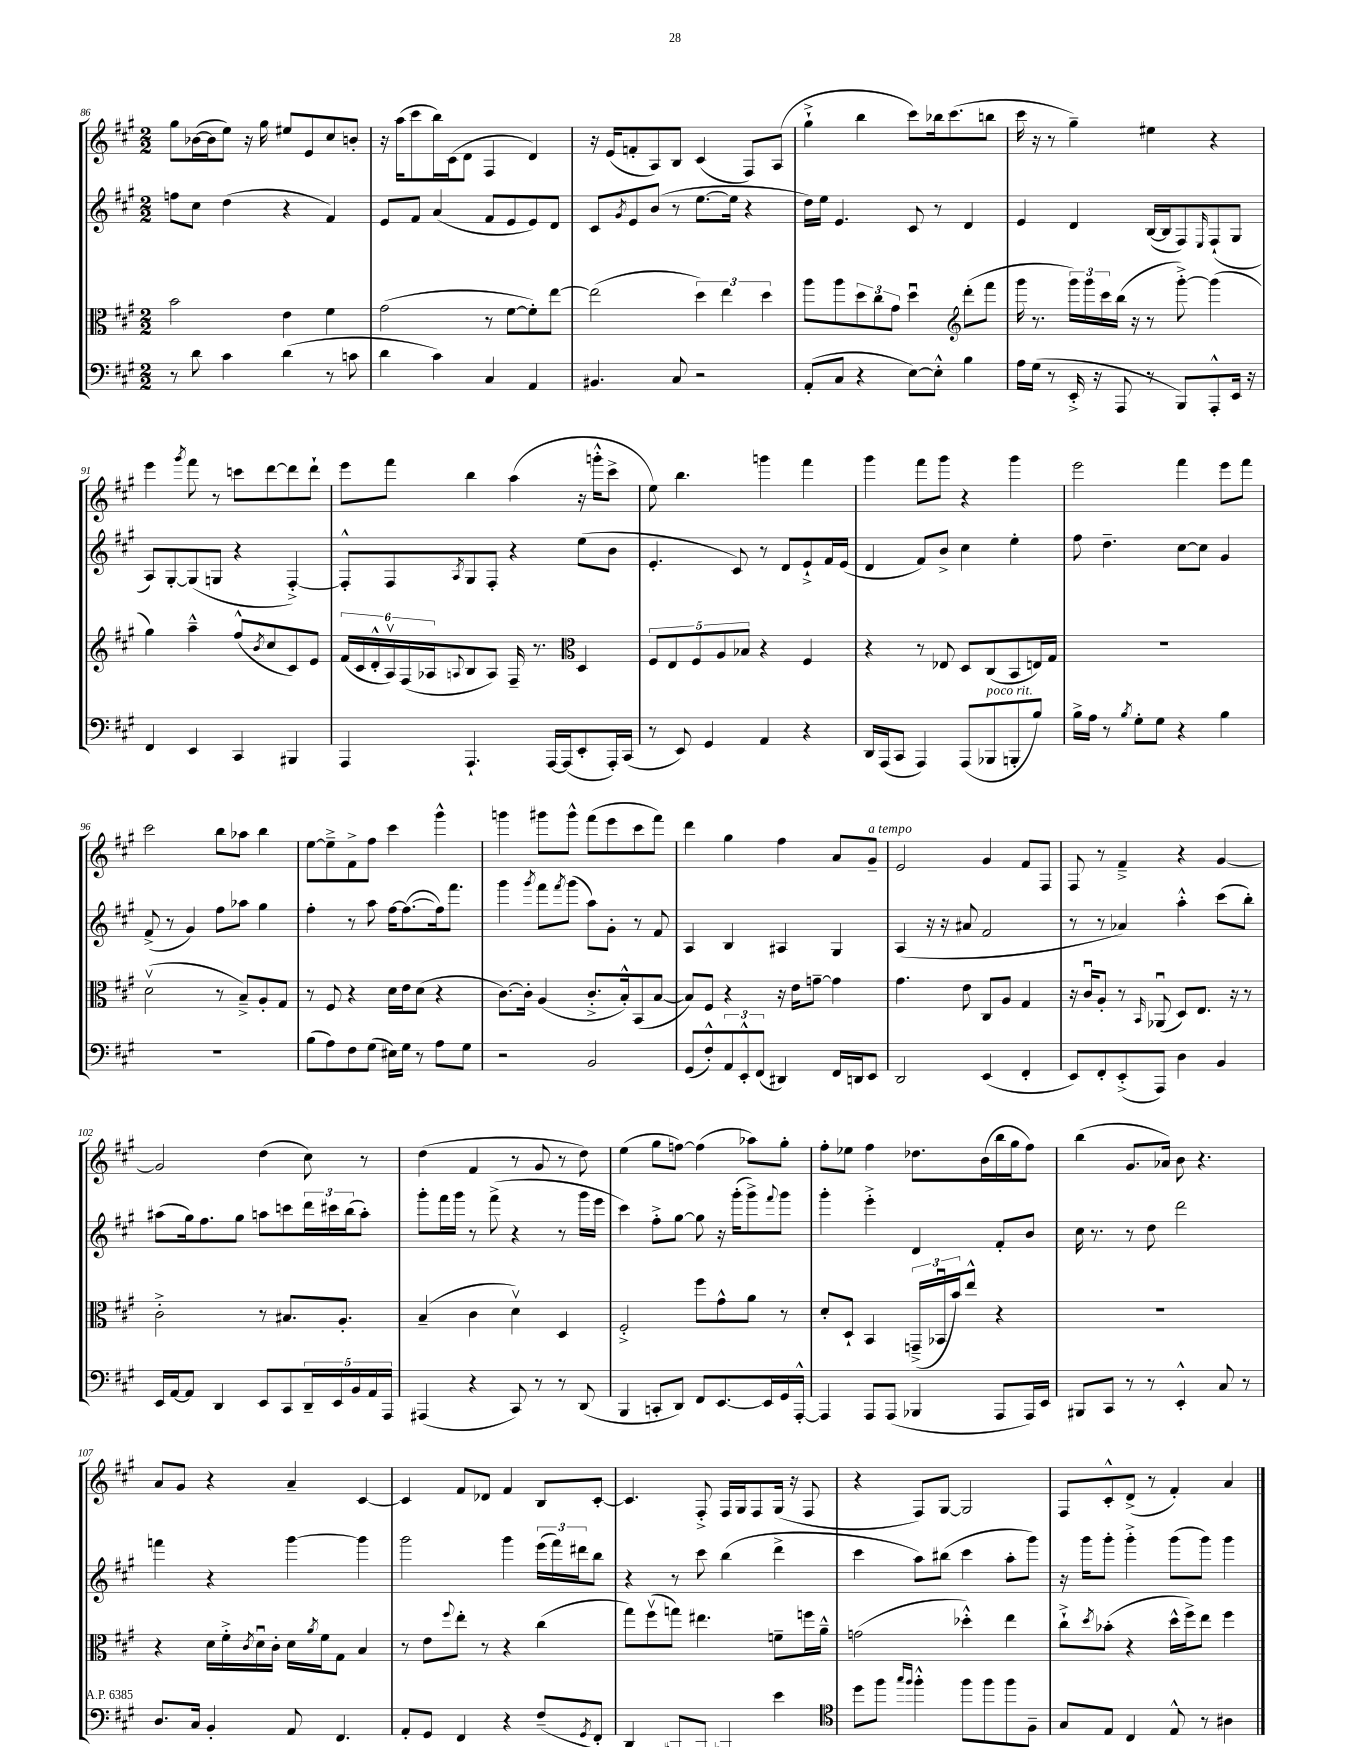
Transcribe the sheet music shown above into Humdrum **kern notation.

**kern	**kern	**kern	**kern
*staff4	*staff3	*staff2	*staff1
*clefF4	*clefC3	*clefG2	*clefG2
*k[f#c#g#]	*k[f#c#g#]	*k[f#c#g#]	*k[f#c#g#]
*M2/2	*M2/2	*M2/2	*M2/2
8r	2b	8ff	8gg#
8d	.	8cc#	([16b-
.	.	.	16b-]
4c#	.	(4dd	8ee)
.	.	.	16r
.	.	.	16gg#
(4d	4e	4r	8ee#
.	.	.	8e
8r	4f#	4f#)	8cc#
8c	.	.	8b'
=	=	=	=
4d	(2g#	8e	16r
.	.	.	(16aa
.	.	8f#	8ccc#
4c#)	.	(4a	16bb)
.	.	.	(16c#
.	.	.	8d
4C#	8r	8f#	4F#
.	[8f#	8e	.
4AA	8f#'])	8e)	4d)
.	[8ee	8d	.
=	=	=	=
4.BB#	(2ee]	8c#	16r
.	.	.	(16e
.	.	8qg#	.
.	.	8e	8f'
.	.	(8b	8A)
8C#	.	8r	8B
2r	6dd)	[8.ee	(4c#
.	6ee	.	.
.	.	16ee]	.
.	.	4r	8F#)
.	6dd	.	.
.	.	.	(8A
=	=	=	=
(8AA'	8aa	16dd)	4gg#`^
.	.	16ee	.
8C#	8aa	4.e	.
4r	12dd	.	4bb
.	12cc#	.	.
.	12g#	.	.
[8E)	4ddu	8c#	8ccc#)
8E'^^]	.	8r	16bb-
.	.	.	(8.ccc#
*	*clefG2	*	*
4B	(8ddd'	4d	.
.	8fff#	.	8bb
=	=	=	=
16A	16ggg#	4e	16ccc#
(16G#	8.r	.	16r
8r	.	.	8r
16EE'^	24ggg#)	4d	4gg#~)
.	24ggg#	.	.
16r	.	.	.
.	24ccc#	.	.
8AAA	(16bb	.	.
.	16r	.	.
8r	8r	([16B	4ee#
.	.	16B]	.
8BBB)	[8ggg#'^)	8F#)	.
.	.	16qqE	.
8AAA'^^	(4ggg#]	(8F#`	4r
16EE	.	8G#	.
16r	.	.	.
=	=	=	=
4FF#	4gg#)	8A)	4eee
.	.	[8G#'	.
.	.	.	8qggg#
4EE	4aa~^^	(8G#]	8fff#
.	.	8G	8r
4CC#	(8ff#^^	4r	8ccc
.	8qb	.	.
.	8cc#	.	[8ddd
4BBB#	8c#)	[4F#'^)	8ddd]
.	8e	.	8ddd`
=	=	=	=
4AAA	(24f#	8F#'^^]	8eee
.	24c#	.	.
.	24d'^^	.	.
.	24Av)	8F#	8fff#
.	(24F#	.	.
.	24A-	.	.
.	8qqA	8qA	.
4.AAA`	8B	8G#	4bb
.	8A)	8F#'	.
.	16F#~	4r	(4aa
.	8.r	.	.
[16AAA	.	.	.
(16AAA]	.	.	.
*	*clefC3	*	*
8EE'	4D	(8ee	16r
.	.	.	16ggg'^^
16AAA')	.	8b	8ccc#^
(16CC#	.	.	.
=	=	=	=
8r	10F#	4.e'	8ee)
.	10E	.	.
8EE)	.	.	4.bb
.	10F#	.	.
4GG#	.	.	.
.	10A	.	.
.	.	8c#)	.
.	10B-	.	.
4AA	4r	8r	4ggg
.	.	8d	.
4r	4F#	8e`^	4fff#
.	.	16f#	.
.	.	(16e	.
=	=	=	=
16DD	4r	4d	4ggg#
(16AAA	.	.	.
8CC#	.	.	.
4AAA)	8r	8f#)	8fff#
.	8E-	8b^	8ggg#
(8AAA	8D	4cc#	4r
8BBB-	(8C#	.	.
8BBB'	8BB	4ee'	4ggg#
8B)	16E)	.	.
.	16G#	.	.
=	=	=	=
16B^	1r	8ff#	2eee
16A	.	.	.
8r	.	4.dd~	.
8qB	.	.	.
8G#'	.	.	.
8G#	.	.	.
4r	.	[8cc#	4fff#
.	.	8cc#]	.
4B	.	4g#	8eee
.	.	.	8fff#
=	=	=	=
1r	(2dv	(8f#^	2ccc#
.	.	8r	.
.	.	4g#)	.
.	8r	8ff#	8bb
.	8B~^)	8aa-	8aa-
.	8A'	4gg#	4bb
.	8G#	.	.
=	=	=	=
(8B	8r	4ff#'	[8ee
8A)	8F#	.	8ee~^]
8F#	4r	8r	8f#^
(8G#	.	8aa	8ff#
16E#)	16d	[16ff#	4ccc#
16G#	16e	(8.ff#_	.
8r	(8d	.	.
8A	4r	16ff#])	4ggg#^^
.	.	8.fff#	.
8G#	.	.	.
=	=	=	=
2r	[8.c#)	4ggg#	4ggg
.	16c#']	.	.
.	.	8qggg#	.
.	(4A	8fff#	8ggg#
.	.	8qfff#	.
.	.	(8ggg#	8ggg#^^
2BB	8.c#'^	8aa)	(8fff#
.	.	8g#'	8eee
.	16B'^^)	.	.
.	(8BB	8r	8ccc#
.	[8B	8f#	8fff#)
=	=	=	=
(8GG#	8B])	4A	4ddd
8F#'^^)	8F#	.	.
12AA	4r	4B	4gg#
12EE'^^	.	.	.
(12FF#	.	.	.
4DD#)	16r	4A#	4ff#
.	16e	.	.
.	[8g~	.	.
16FF#	4g]	4G#	8a
16DD	.	.	.
8EE	.	.	8g#~
=	=	=	=
2DD	4.g#	(4A	2e
.	.	16r	.
.	.	16r	.
.	8e	8a#	.
(4EE	8C#	2f#	4g#
.	8A	.	.
4FF#'	4G#	.	8f#
.	.	.	8F#
=	=	=	=
8EE)	16r	8r	8F#
.	16c#u	.	.
8FF#'	8A'	8r	8r
(8EE'^	8r	4a-)	4f#~^
.	16qqBB	.	.
8AAA)	(8AA-u	.	.
4D	8D)	4aa'^^	4r
.	8.E	.	.
4BB	.	(8ccc#	[4g#
.	16r	.	.
.	8r	8bb')	.
=	=	=	=
16EE	2c#'^	(8aa#	2g#]
[16AA	.	.	.
8AA]	.	16gg#)	.
.	.	8.ff#	.
4DD	.	.	.
.	.	8gg#	.
8EE	8r	8aa	(4dd
8CC#	8.B#	8ccc	.
20DD~	.	24ddd	8cc#)
.	.	24ccc#	.
20EE	.	.	.
.	8.A'	.	.
.	.	(24bb	.
20BB	.	.	.
.	.	8aa')	8r
20AA	.	.	.
20AAA	.	.	.
=	=	=	=
(4AAA#	(4B~	8ggg#'	(4dd
.	.	16fff#	.
.	.	16ggg#	.
4r	4c#	8r	4f#
.	.	(8fff#^	.
8CC#)	4dv)	4r	8r
8r	.	.	8g#
8r	4D	8r	8r
(8DD	.	16ggg#	8dd)
.	.	16eee	.
=	=	=	=
4BBB	2F#'^	4ccc#)	(4ee
8CC'	.	8ff#'^	8gg#
8DD)	.	[8gg#	[8ff)
8FF#	8ff#	8gg#]	(4ff]
[8.EE	8g#^^	16r	.
.	.	(16ggg#'	.
.	8a	8ggg#^)	8aa-)
16EE]	.	.	.
.	.	8qqfff#	.
16GG#	8r	8ggg#	8gg#'
[16AAA'^^	.	.	.
=	=	=	=
4AAA]	8d'	4ggg#'	8ff#'
.	8D`	.	8ee-
8AAA	4BB	4eee'^	4ff#
(8AAA	.	.	.
4BBB-	(24GG~^	4d	8.dd-
.	24BB-u	.	.
.	24b)	.	.
.	8ee^^	.	.
.	.	.	(16b
8AAA	4r	8f#'	16bb
.	.	.	16gg#
16AAA)	.	8b	8ff#)
16EE	.	.	.
=	=	=	=
8BBB#	1r	16cc#	(4bb
.	.	8.r	.
8CC#	.	.	.
8r	.	8r	8.g#
8r	.	8dd	.
.	.	.	16a-)
4EE'^^	.	2ddd	8b
.	.	.	4.r
8C#	.	.	.
8r	.	.	.
=	=	=	=
8.D	4r	4fff	8a
.	.	.	8g#
16C#	.	.	.
4BB'	16d	4r	4r
.	16f#'^	.	.
.	8qc#	.	.
.	16du	.	.
.	16c#'	.	.
8AA	16d	[4ggg#	4a~
.	8qa	.	.
.	16f#	.	.
4.FF#	8G#	.	.
.	4B	4ggg#]	[4c#
=	=	=	=
8AA'	8r	2ggg#	4c#]
8GG#	8e	.	.
.	8qqff#	.	.
4FF#	8ee'	.	8f#
.	8r	.	8d-
4r	4r	4ggg#	4f#
(8F#~	(4cc#	(24eee	8B
.	.	24fff#)	.
.	.	24ddd#	.
8qGG#	.	.	.
8FF#'	.	8bb	[8c#'
=	=	=	=
4DD	8gg#)	4r	4.c#]
.	(8ff#v	.	.
8BBB#)	8gg)	8r	.
8AAA	4.ee#	8ccc#	8F#'^
4BBB	.	(4bb	16F#
.	.	.	16G#
.	.	.	8F#
4e	8f~	4ddd^	(16G#
.	.	.	16r
.	16ff	.	8F#
.	16a~^^	.	.
=	=	=	=
*clefC4	*	*	*
8dd	(2g	4ccc#	4r
8ff#	.	.	.
16qqgg#	.	.	.
16qqff#	.	.	.
4ff#'^^	.	8aa)	8F#)
.	.	(8bb#	[8G#
8ff#	4dd-'^^)	4ccc#	2G#]
8ff#	.	.	.
8ff#	4ee	8aa'	.
8F#~	.	8ggg#)	.
=	=	=	=
8G#	8cc#`^	16r	8F#
.	.	16ggg#	.
.	8qdd	.	.
8E	(8b-'	8ggg#'	8c#'^^
4C#	4r	4ggg#'^	(8d^
.	.	.	8r
8E^^	16dd^^	(8ggg#	4f#')
.	16ff#^)	.	.
8r	8ee	8ggg#)	.
4A#	4ff#	4ggg#	4a
==	==	==	==
*-	*-	*-	*-
